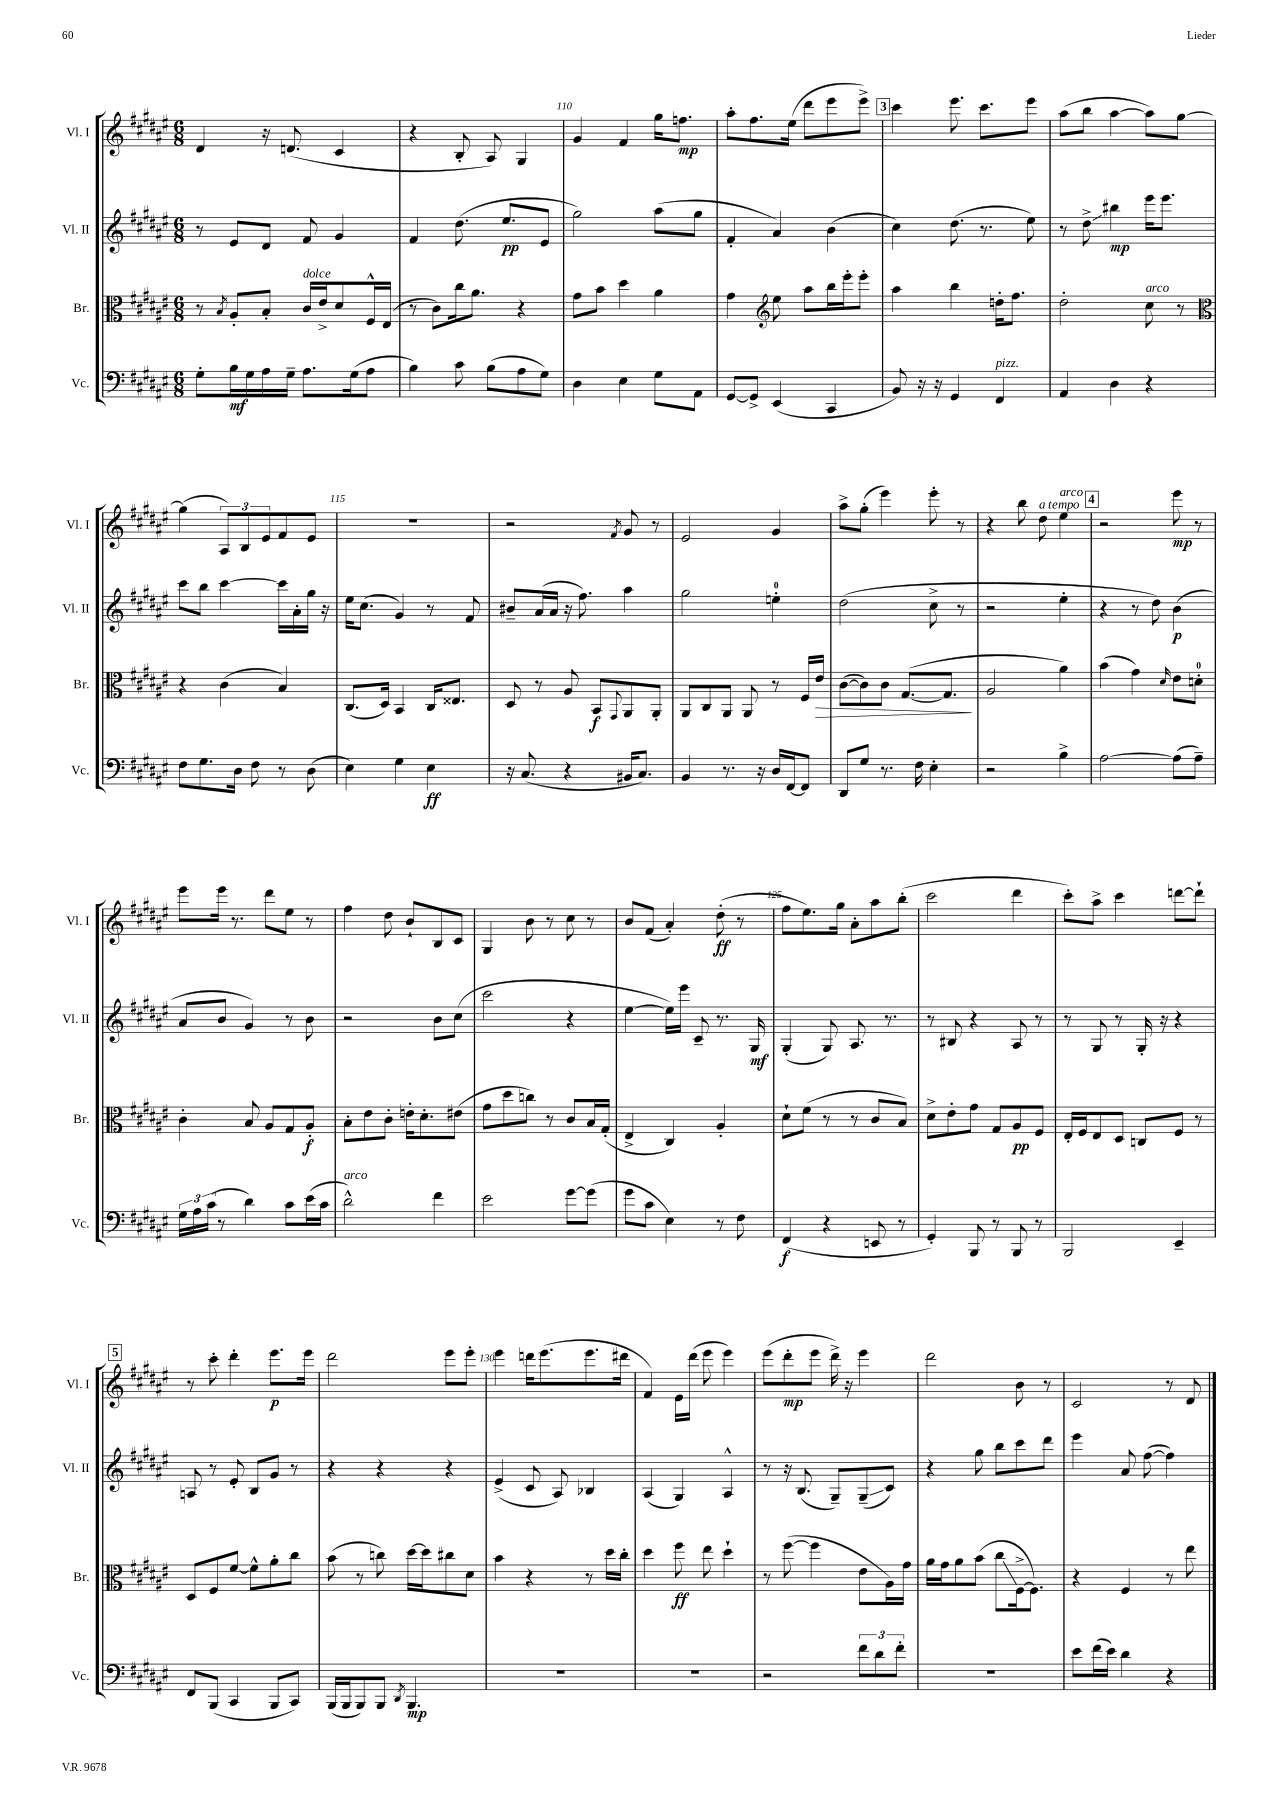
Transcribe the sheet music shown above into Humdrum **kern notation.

**kern	**kern	**kern	**kern
*staff4	*staff3	*staff2	*staff1
*clefF4	*clefC3	*clefG2	*clefG2
*k[f#c#g#d#a#e#]	*k[f#c#g#d#a#e#]	*k[f#c#g#d#a#e#]	*k[f#c#g#d#a#e#]
*M6/8	*M6/8	*M6/8	*M6/8
8G#'\L	8r	8r	4d#/
.	8qB/	.	.
16B\L	8A#'/L	8e#/L	.
16G#\	.	.	.
16A#\	8B'/J	8d#/J	16r
16G#~\JJ	.	.	(8.d/
8.A#\L	16c#/LL	8f#/	.
.	16e#^/J	.	.
.	8d#/	4g#/	4c#/
(16G#\k	.	.	.
8A#\J	16F#^^/L	.	.
.	(16E#/JJ	.	.
=	=	=	=
4B\)	8r	4f#/	4r
.	8c#\L)	.	.
8c#\	16cc#\k	(8.dd#\	8B'/
.	8.a#\J	.	.
(8B\L	.	.	8A#/)
.	.	8.ee#/L	.
8A#\	4r	.	4G#/
8G#\J)	.	8e#/J	.
=	=	=	=
4D#\	8g#\L	2gg#\)	4g#/
.	8b\J	.	.
4E#\	4dd#\	.	4f#/
8G#\L	4a#\	(8aa#\L	16gg#\LK
.	.	.	8.ff\J
8AA#\J	.	8gg#\J	.
=	=	=	=
[8GG#/L	4g#\	4f#'/	8aa#'\L
8GG#^/]J	.	.	8.ff#\
*	*clefG2	*	*
(4EE#/	8ee#\	4a#/)	.
.	.	.	(16ee#\Jk
.	8aa#\L	.	8ddd#\L
4CC#/	16bb\L	(4b\	8eee#\
.	16eee#'\J	.	.
.	8eee#'\J	.	8eee#^\J)
=	=	=	=
8BB/)	4aa#\	4cc#\)	4ccc#\
16r	.	.	.
16r	.	.	.
4GG#/	4bb\	(8.dd#\	8.eee#\
.	.	8.r	8.ccc#\L
4FF#/	16dd'\LK	.	.
.	8.ff#\J	.	.
.	.	8ee#\)	8eee#\J
=	=	=	=
4AA#/	2dd#'\	8r	(8aa#\L
.	.	8dd#^\	8bb\J
4D#\	.	4bb#\	[4aa#\
4r	8cc#\	16eee#\LK	8aa#\]L)
.	.	8.eee#\J	.
.	8r	.	[8gg#\J
=	=	=	=
*	*clefC3	*	*
8F#\L	4r	8ccc#\L	(4gg#\]
8.G#\	.	8bb\J	.
.	(4c#\	[4ccc#\	12A#/L)
16D#\Jk	.	.	.
.	.	.	12B/
8F#\	.	.	.
.	.	.	12e#/
8r	4B/)	16ccc#\]LL	8f#/
.	.	16a#'\	.
(8D#\	.	16gg#\JJ	8e#/J
.	.	16r	.
=	=	=	=
4E#\)	(8.C#/L	16ee#\LK	2.r
.	.	(8.cc#\J	.
.	16D#/Jk)	.	.
4G#\	4BB/	4g#/)	.
4E#\	16C#/LK	8r	.
.	8.E##/J	.	.
.	.	8f#/	.
=	=	=	=
16r	8D#/	8b#~/L	2r
(8.C#/	.	.	.
.	8r	(16a#/L	.
.	.	16a#/JJ	.
4r	8A#/	16r	.
.	.	8.ff#\)	.
.	8BB/L	.	.
.	8qqGG#/	.	8qf#/
16BB#/LK	8AA#/	4aa#\	8g#/
8.C#/J)	.	.	.
.	8AA#'/J	.	8r
=	=	=	=
4BB/	8AA#/L	2gg#\	2e#/
.	8C#/	.	.
8.r	8AA#/J	.	.
.	8AA#/	.	.
16r	.	.	.
16D#/LL	8r	4ee'\	4g#/
[16FF#/J	.	.	.
8FF#/]J	16F#/LL	.	.
.	16e#/JJ	.	.
=	=	=	=
8DD#/L	([8c#\L	(2dd#\	8aa#^\L
8G#/J	8c#\])	.	(8gg#'\J
8.r	8c#\J	.	4eee#\)
.	([8.G#/L	.	.
16F#\	.	.	.
4E#'\	.	8cc#^\	8eee#'\
.	8.G#/]J	.	.
.	.	8r	8r
=	=	=	=
2r	2A#/	2r	4r
.	.	.	8bb\
.	.	.	8dd#\
4B^\	4a#\)	4ee#'\	4ee#\
=	=	=	=
[2A#\	(4b\	4r	2r
.	4g#\)	8r	.
.	.	8dd#\)	.
.	16qqd#/	.	.
(8A#\]L	8e#\L	(4b\	8eee#\
8A#~\J)	8d'\J	.	8r
=	=	=	=
24G#\LL	4c#'\	8a#/L	8eee#\L
24A#\	.	.	.
(24c#\JJ	.	.	.
8r	.	8b/J	16eee#\Jk
.	.	.	8.r
4d#\)	8B/	4g#/)	.
.	8A#/L	.	8ddd#\L
8c#\L	8G#/	8r	8ee#\J
(16e#\L	8A#'/J	8b\	8r
16c#\JJ	.	.	.
=	=	=	=
2d#^^\)	8B'\L	2r	4ff#\
.	8e#\	.	.
.	8c#'\J	.	8dd#\
.	16e'\LK	.	8b`/L
.	8.d#'\	.	.
4f#\	.	8b\L	8B/
.	(8e#\J	(8cc#\J	8c#/J
=	=	=	=
2e#\	8g#\L	2ccc#\	4G#/
.	8dd#\	.	.
.	8cc\J)	.	8b\
.	8r	.	8r
[8g#\L	8c#/L	4r	8cc#\
(8g#\]J	16B/L	.	8r
.	(16G#'/JJ	.	.
=	=	=	=
8g#\L	4E#^/	[4ee#\	8b/L
8c#\J	.	.	(8f#/J
4E#\)	4C#/)	16ee#\]LL)	4a#'/)
.	.	16eee#\JJ	.
.	.	8c#~/	.
8r	4A#'/	8.r	(8dd#'\
8F#\	.	.	8r
.	.	16G#/	.
=	=	=	=
(4FF#/	8d#`\L	(4G#'/	8ff#\L
.	(8f#\J	.	8.ee#\)
4r	8r	8G#/)	.
.	.	.	16gg#\Jk
.	8r	8.A#/	8a#'\L
8EE/	8c#/L	.	8aa#\
.	.	8.r	.
8r	8B/J)	.	(8bb'\J
=	=	=	=
4GG#'/)	8d#^\L	8r	2ccc#\
.	8e#'\	8B#/	.
8BBB/	8g#\J	4r	.
8r	8G#/L	.	.
8BBB/	8A#/	8A#/	4ddd#\
8r	8F#/J	8r	.
=	=	=	=
2BBB/	16E#'/LL	8r	8ccc#'\L)
.	16F#/J	.	.
.	8E#/	8G#/	8aa#^\J
.	8D#/J	8r	4ccc#\
.	8C/L	16G#'/	.
.	.	16r	.
4EE#~/	8F#/J	4r	[8ddd\L
.	8r	.	8ddd`\]J
=	=	=	=
8FF#/L	8D#/L	8A/	8r
(8BBB/J	8F#/	8r	8ccc#'\
4CC#/	[8f#/J	8e#'/	4ddd#'\
.	8f#^^\]L	8B/L	.
8BBB/L	8a#'\	8g#/J	8.eee#\L
8CC#/J)	8cc#\J	8r	.
.	.	.	16eee#\Jk
=	=	=	=
(16BBB/LL	(8b\	4r	2ddd#\
16BBB/J	.	.	.
8BBB/)	8r	.	.
8BBB/J	8cc\)	4r	.
8qDD#/	.	.	.
4.BBB/	[16dd#\LL	.	.
.	16dd#\]J	.	.
.	8cc#\	4r	8eee#\L
.	8d#\J	.	8eee#'\J
=	=	=	=
2.r	4b\	(4e#^/	4eee#\
.	4r	8c#/	16ddd\LK
.	.	.	(8.eee#\
.	.	8A#/)	.
.	8r	4B-/	8.eee#\
.	16dd#\LL	.	.
.	16cc#'\JJ	.	16ddd#\Jk
=	=	=	=
2.r	4dd#\	(4A#/	4f#/)
.	8ff#\	4G#/)	16e#\LL
.	.	.	(16ddd#\JJ
.	8ee#\	.	8eee#\
.	4dd#`\	4A#^^/	4eee#\)
=	=	=	=
2r	8r	8r	(8eee#\L
.	([8ff#\	16r	8ddd#'\
.	.	(8.B/	.
.	4ff#\]	.	8eee#\J
.	.	8G#~/L)	16ddd#^\)
.	.	.	16r
12f#\L	8e#\L	(8G#~/	4eee#\
12d#\	.	.	.
.	16A#\L)	8c#/J)	.
12f#'\J	.	.	.
.	16g#\JJ	.	.
=	=	=	=
2.r	16a#\LL	4r	2ddd#\
.	16g#\J	.	.
.	8a#\	.	.
.	(8b\J	8gg#\	.
.	8cc#\L	8bb\L	.
.	[16F#^\k	8ccc#\	8b\
.	8.F#\]J)	.	.
.	.	8ddd#\J	8r
=	=	=	=
8e#\L	4r	4eee#\	2c#/
(16f#\L	.	.	.
16e#\JJ)	.	.	.
4d#\	4F#/	8a#/	.
.	.	([8ff#\	.
4r	8r	4ff#\])	8r
.	8ee#\	.	8d#/
==	==	==	==
*-	*-	*-	*-
